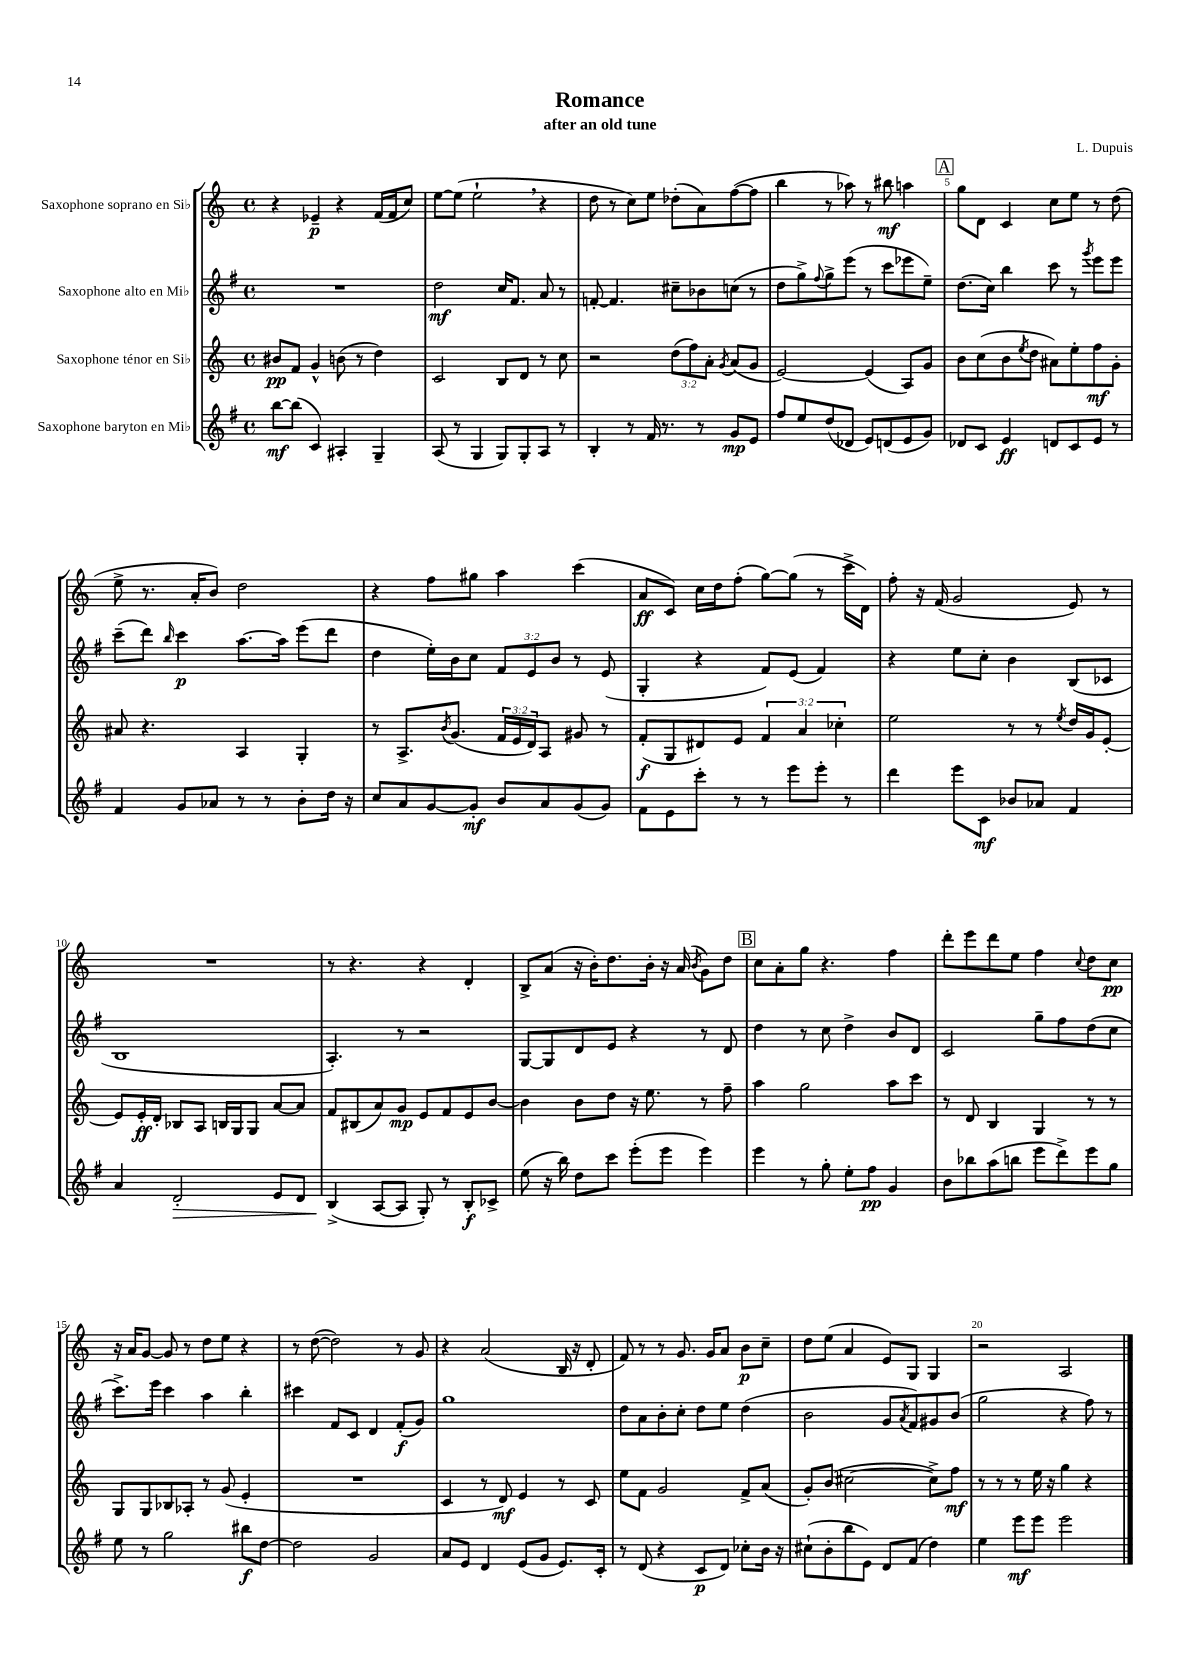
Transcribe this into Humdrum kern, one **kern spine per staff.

**kern	**kern	**kern	**kern
*staff4	*staff3	*staff2	*staff1
*clefG2	*clefG2	*clefG2	*clefG2
*k[f#]	*k[]	*k[f#]	*k[]
*M4/4	*M4/4	*M4/4	*M4/4
*met(c)	*met(c)	*met(c)	*met(c)
[8bb	8b#	1r	4r
(8bb]	8f	.	.
4c)	4g^^	.	4e-~
4A#'	(8b	.	4r
.	8r	.	.
4G~	4dd)	.	(16f
.	.	.	16f
.	.	.	8cc)
=	=	=	=
(8A	2c	2dd	[8ee
8r	.	.	(8ee]
4G	.	.	2ee`
8G)	8B	16cc	.
.	.	8.f#	.
8G'	8d	.	.
8A	8r	8a	4r
8r	8cc	8r	.
=	=	=	=
4B'	2r	[8f'	8dd
.	.	4.f]	8r
8r	.	.	8cc)
16f#	.	.	8ee
8.r	.	.	.
.	(12dd	8cc#~	(8dd-'
.	12ff)	.	.
8r	.	8b-	8a)
.	12a'	.	.
.	8qg	.	.
8g	(8a	(8cc	([8ff
8e	8g	8r	8ff]
=	=	=	=
8ff#	[2e)	8dd	4bb
8ee	.	8gg^)	.
.	.	8qqff#	.
(8dd	.	8gg^	8r
8d-	.	(8eee	8aa-)
8e)	(4e]	8r	8r
(8d	.	8ccc	8bb#
8e	8A)	8eee-	4aa
8g)	8g	8ee~)	.
=	=	=	=
8d-	8b	(8.dd	8gg
8c	(8cc	.	8d
.	.	16cc)	.
4e	8b	4bb	4c
.	8qee	.	.
.	8dd	.	.
8d	8a#)	8ccc	8cc
8c	8ee'	8r	8ee
.	.	8qggg	.
8e	8ff	8eee	8r
8r	8g'	8eee	(8dd
=	=	=	=
4f#	8a#	(8ccc~	8ee^
.	4.r	8ddd)	8.r
.	.	16qqbb	.
8g	.	4ccc	.
.	.	.	16a'
8a-	.	.	8b)
8r	4A	[8.aa	2dd
8r	.	.	.
.	.	16aa]	.
8b'	4G'	(8eee	.
16dd	.	8ddd	.
16r	.	.	.
=	=	=	=
8cc	8r	4dd	4r
8a	8.A^	.	.
[8g	.	16ee')	8ff
.	8qb	.	.
.	(8.g	16b	.
8g']	.	8cc	8gg#
8b	24f	12f#	4aa
.	24e	.	.
.	24d)	12e	.
8a	8A	.	.
.	.	12b	.
(8g	8g#	8r	(4ccc
8g)	8r	(8e	.
=	=	=	=
8f#	(8f'	4G'	8a
8e	8G	.	8c)
8ccc'	8d#)	4r	16cc
.	.	.	16dd
8r	8e	.	(8ff'
8r	6f	8f#)	[8gg)
8eee	.	(8e	(8gg]
.	6a	.	.
8eee'	.	4f#)	8r
.	6cc-'	.	.
8r	.	.	16ccc^
.	.	.	16d)
=	=	=	=
4ddd	2ee	4r	8ff'
.	.	.	16r
.	.	.	(16f
8eee	.	8ee	2g
8c	.	8cc'	.
8b-	8r	4b	.
8a-	8r	.	.
.	8qee	.	.
4f#	16dd	(8B	8e)
.	16g	.	.
.	[8e'	8c-	8r
=	=	=	=
4a	8e]	1B	1r
.	16e'	.	.
.	16d'	.	.
2d'	8B-	.	.
.	8A	.	.
.	16B	.	.
.	16G	.	.
.	8G	.	.
8e	[8a	.	.
8d	8a]	.	.
=	=	=	=
(4B^	8f	4.A')	8r
.	(8B#	.	4.r
[8A	8a)	.	.
8A]	8g	8r	.
8G')	8e	2r	4r
8r	8f	.	.
8B'	8e	.	4d'
8c-^	[8b	.	.
=	=	=	=
(8ee	4b]	[8G	8B^
16r	.	8G]	(8a
16bb)	.	.	.
8dd	8b	8d	16r
.	.	.	16b')
8ccc	8dd	8e	8.dd
(8eee'	16r	4r	.
.	8.ee	.	16b'
8eee	.	.	16r
.	.	.	(16a
.	.	.	8qb
4eee)	8r	8r	8g)
.	8ff~	8d	8dd
=	=	=	=
4eee	4aa	4dd	8cc
.	.	.	8a'
8r	2gg	8r	8gg
8gg'	.	8cc	4.r
8ee'	.	4dd^	.
8ff#	.	.	.
4g	8aa	8b	4ff
.	8ccc	8d	.
=	=	=	=
8b	8r	2c	8ddd'
8bb-	8d	.	8eee
(8aa	4B	.	8ddd
8bb	.	.	8ee
8eee	4G	8gg~	4ff
8ddd^)	.	8ff#	.
.	.	.	8qqcc
8eee	8r	(8dd	8dd
8gg	8r	8cc	8cc
=	=	=	=
8ee	8G	8.ccc^)	16r
.	.	.	16a
8r	8G	.	[8g
.	.	16eee	.
2gg	8B-	4ccc	8g]
.	8A-'	.	8r
.	8r	4aa	8dd
.	(8g	.	8ee
8bb#	4e'	4bb'	4r
[8dd	.	.	.
=	=	=	=
2dd]	1r	4ccc#	8r
.	.	.	([8dd
.	.	8f#	2dd])
.	.	8c	.
2g	.	4d	.
.	.	(8f#'	8r
.	.	8g)	8g
=	=	=	=
8a	4c	1gg	4r
8e	.	.	.
4d	8r	.	(2a
.	8d)	.	.
(8e	4e	.	.
8g	.	.	.
8.e)	8r	.	16B
.	.	.	16r
.	8c	.	8d'
16c'	.	.	.
=	=	=	=
8r	8ee	8dd	8f)
(8d	8f	8a	8r
4r	2g	8b'	8r
.	.	8cc'	8.g
8c	.	8dd	.
.	.	.	16g
8d)	.	8ee	8a
8cc-'	8f^	(4dd	8b
16b	(8a	.	8cc~
16r	.	.	.
=	=	=	=
(8cc#`	8g')	2b	8dd
8b'	(8b	.	(8ee
8bb	[2cc#	.	4a
8e)	.	.	.
8d	.	8g	8e)
.	.	8qa	.
(8f#	.	8f#)	8G
4dd)	8cc#^])	8g#	4G
.	8ff	(8b	.
=	=	=	=
4ee	8r	2gg	2r
.	8r	.	.
8eee	8r	.	.
8eee	16ee	.	.
.	16r	.	.
2eee	4gg	4r	2A
.	4r	8ff#)	.
.	.	8r	.
==	==	==	==
*-	*-	*-	*-
